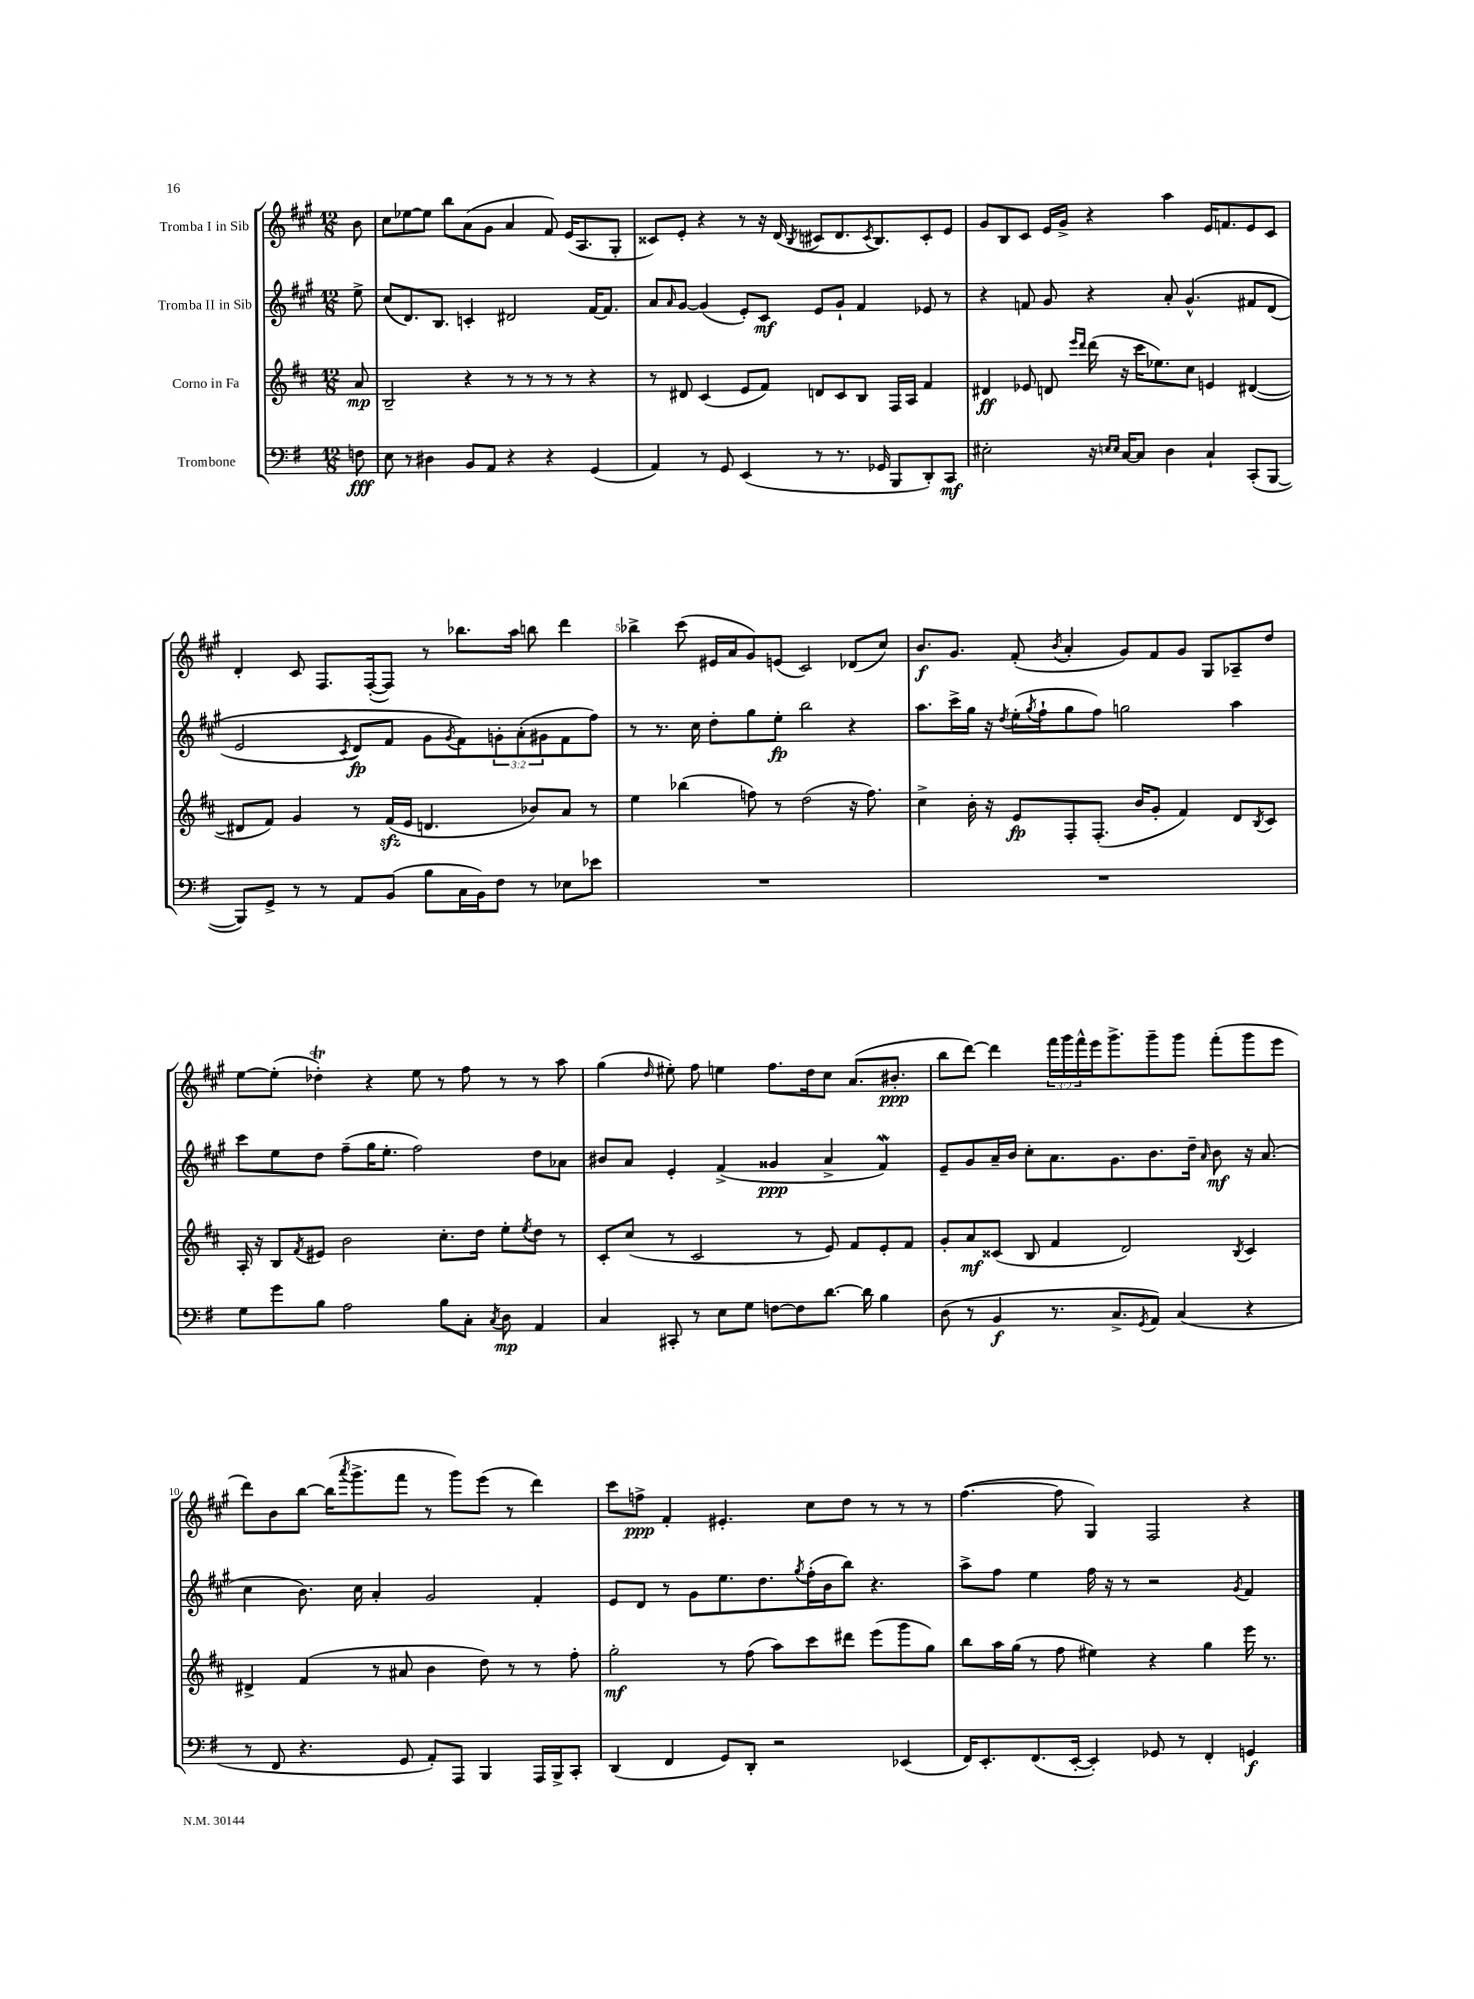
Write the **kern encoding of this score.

**kern	**kern	**kern	**kern
*staff4	*staff3	*staff2	*staff1
*clefF4	*clefG2	*clefG2	*clefG2
*k[f#]	*k[f#c#]	*k[f#c#g#]	*k[f#c#g#]
*M12/8	*M12/8	*M12/8	*M12/8
8F	8a	8ee^	8b
=	=	=	=
8E	2B~	(8cc#	8cc#
8r	.	8.d)	[8ee-
4D#	.	.	8ee-]
.	.	8.B	.
.	.	.	8bb
8BB	4r	4c'	(8a
8AA	.	.	8g#
4r	8r	2d#	4a
.	8r	.	.
4r	8r	.	8f#)
.	8r	.	(16e
.	.	.	8.A
(4GG	4r	[16f#	.
.	.	8.f#]	.
.	.	.	8G#'
=	=	=	=
4AA)	8r	8a	8c##)
.	.	16qqa	.
.	8d#	[8g#	8e'
8r	(4c#	(4g#]	4r
8GG	.	.	.
(4EE	8e	8e')	8r
.	8f#)	8c#	16r
.	.	.	(16d
.	.	.	8qB
8r	8d	8e	8c#
8.r	8c#	8g#`	8.d
.	8B	4f#	.
.	.	.	8qc#
16GG-	.	.	8.B)
8BBB	16F#	.	.
.	16A	.	.
8DD')	4f#	8e-	8c#'
8CC	.	8r	8e
=	=	=	=
2E#'	4d#	4r	8g#
.	.	.	8B
.	8e-	8f	8c#
.	8d	8g#	16e
.	.	.	16g#^
.	16qqeee	.	.
.	16qqddd	.	.
16r	(16ddd	4r	4r
16qqE	.	.	.
16qqE	.	.	.
[16C	16r	.	.
8C]	16ccc#	.	.
.	8.ee-)	.	.
4D	.	8a'	4aa
.	8cc#	&(4.g#^^	.
4C`	4e	.	16e
.	.	.	8.f
(8CC'	([4d#	8f#	8e
[8BBB	.	(8d	8c#
=	=	=	=
8BBB])	8d#]	2e	4d'
8GG^	8f#)	.	.
8r	4g	.	8c#
8r	.	.	8.F#
.	.	8qc#	.
8AA	8r	8d)	.
.	.	.	([16F#'
(8BB	(16f#	8f#	8F#])
.	16e	.	.
8B	4.d	8g#	8r
.	.	8qg#	.
16C	.	8f#&)	8.bb-
16BB)	.	.	.
8F#	.	12g'	.
.	.	.	16aa
.	.	(12a'	.
8r	8b-)	.	8bb
.	.	12g#	.
8E-	8a	8f#	4ddd
8e-	8r	8ff#)	.
=	=	=	=
1.r	4ee	8r	4bb-^
.	.	8.r	.
.	(4bb-	.	(8ccc#
.	.	16cc#	.
.	.	8dd'	16e#
.	.	.	16a
.	8ff)	8gg#	8g#)
.	8r	8ee'	(8e
.	(2dd	2bb	2c#)
.	16r	4r	(8d-
.	8.ff)	.	.
.	.	.	8cc#)
=	=	=	=
1.r	4cc#^	8.aa	8.b
.	.	16ccc#^	8.g#
.	16b'	16gg#	.
.	16r	16r	.
.	.	8qdd	.
.	8e	(16ee'	(8f#'
.	.	8qgg#	.
.	.	16ff#`	.
.	.	.	8qb
.	8F#'	8gg#	4a'
.	(8.F#'	8ff#)	.
.	.	2gg	8g#)
.	16b	.	.
.	8g'	.	8f#
.	4f#)	.	8g#
.	.	.	8G#
.	8d	4aa	8A-~
.	8qB	.	.
.	8c#	.	8dd
=	=	=	=
8G	16A'	8ccc#	[8ee
.	16r	.	.
8g	8B	8ee	(8ee']
.	8qf#	.	.
8B	8e#	8dd	4dd-')
2A	2b	(8ff#~	.
.	.	16gg#	4r
.	.	8.ee'	.
.	.	2ff#)	8ee
8B	8.cc#'	.	8r
8C'	.	.	8ff#
.	16dd	.	.
8qC	.	.	.
8D	8ee'	.	8r
.	8qee	.	.
4AA	8dd	8dd	8r
.	8r	8a-	8aa
=	=	=	=
4C	8c#'	8b#	(4gg#
.	(8cc#	8a	.
.	.	.	16qqdd
8CC#'	8r	4e'	8ee#')
8r	2c#	.	8ff#
8E	.	(4f#^	4ee
8G	.	.	.
[8F	.	4g##	8.ff#
8F]	8r	.	.
.	.	.	16dd
[8.d	8e)	4a^	8cc#
.	8f#	.	(8.a
16d]	.	.	.
4B	8e'	4f#)	.
.	.	.	8.b#'
.	8f#	.	.
=	=	=	=
(8D	8g'	8e~	8bb
8r	8a	8g#	[8ddd)
4BB	(8c##	16a~	4ddd]
.	.	16b	.
.	8B	8cc#'	.
8.r	4f#	8.a	24fff#
.	.	.	24ggg#
.	.	.	24fff#^^
.	.	.	16eee
8.C^	.	8.g#	8.ggg#^
.	2d)	.	.
8qGG	.	.	.
8AA)	.	8.b	8ggg#~
(4C	.	.	8ggg#
.	.	16dd~	.
.	.	16qqa	.
.	.	8b	(8fff#'
.	8qB	.	.
4r	4c##	16r	8ggg#
.	.	(8.a	.
.	.	.	8eee
=	=	=	=
8r	4d#^	4cc#	8ddd)
8FF#	.	.	8b
4.r	(4f#	8.b)	[8bb
.	.	.	(16bb]
.	.	.	8qaaa
.	.	16cc#	8.ggg#^
.	8r	4a'	.
8GG	8a#	.	8fff#
8AA')	4b	2g#	8r
8AAA	.	.	8ggg#)
4BBB	8dd)	.	(8eee
.	8r	.	8r
16AAA	8r	4f#'	4ddd)
16BBB^	.	.	.
8CC'	8ff#'	.	.
=	=	=	=
(4DD	2gg'	8e	8ccc#
.	.	8d	8ff^
4FF#	.	8r	4f#'
.	.	8g#	.
8GG)	8r	8.ee	4.e#'
8DD'	(8ff#	.	.
.	.	8.dd	.
2r	8aa)	.	.
.	.	8qgg#	.
.	8ccc#	(16ff#'	8cc#
.	.	16b	.
.	8ddd#	8bb)	8dd
.	(8eee	4.r	8r
(4EE-	8ggg	.	8r
.	8gg)	.	8r
=	=	=	=
16FF#)	8bb	8aa^	([4.ff#
8.EE'	.	.	.
.	16aa	8ff#	.
.	(16gg	.	.
(8.FF#	8r	4ee	.
.	8ff#	.	8ff#]
[16EE'	.	.	.
4EE'])	4ee#)	16ff#	4G#)
.	.	16r	.
.	.	8r	.
8GG-	4r	2r	2F#
8r	.	.	.
4FF#'	4gg	.	.
.	.	8qg#	.
4GG	16eee	4f#	4r
.	8.r	.	.
==	==	==	==
*-	*-	*-	*-
